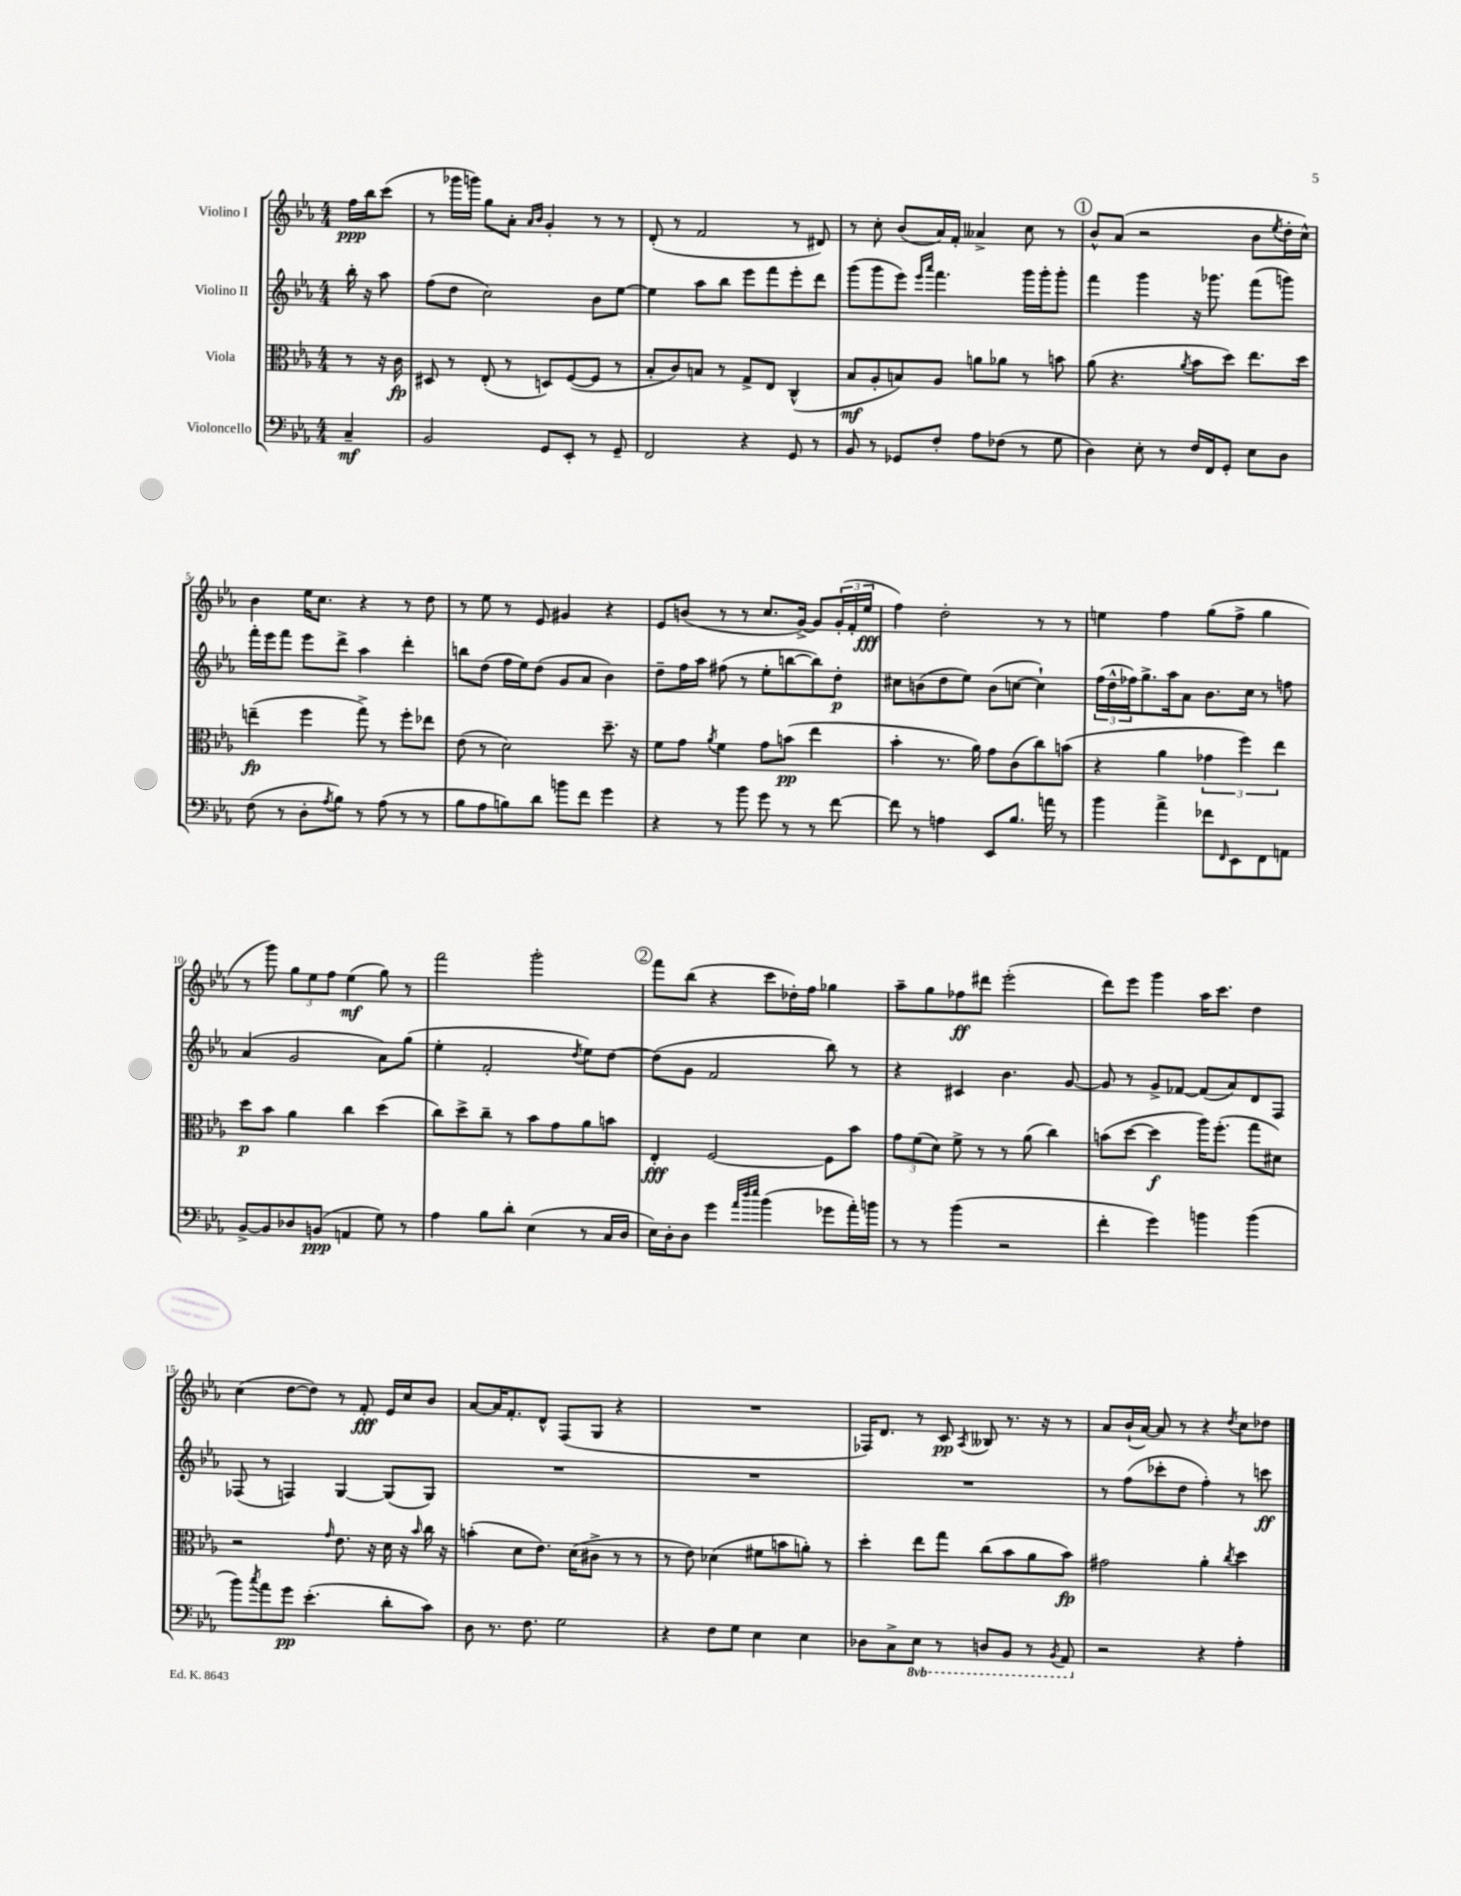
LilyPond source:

<<
\new StaffGroup <<
\new Staff = "s0" \with { instrumentName = "Violino I" } {
    \clef treble \key ees \major \numericTimeSignature \time 4/4 \partial 4
    f''16\ppp bes''16 c'''8( |
    r8 ges'''16 g'''16) g''8 aes'8-. \grace { aes'16 bes'16 } g'4-. r8 r8 |
    d'8-.( r8 f'2 r8 dis'8) |
    r8 c''8-. bes'8( aes'16) f'16-. aeses'4-> c''8 r8 |
    \mark \markup { \circle "1" } bes'8-^ aes'8( r2 bes'8 \acciaccatura { ees''8 } d''16-. c''16-^) |
    bes'4 ees''16 c''8. r4 r8 d''8 |
    r8 ees''8 r8 ees'8 gis'4 r4 |
    ees'8 b'8( r8 r8 c''8. g'16~->) g'8 \tuplet 3/2 { g'16-.( f'16-. ees''16\fff } |
    f''4) d''2-. r8 r8 |
    e''4 f''4 g''8( f''8-> g''4 |
    r8 g'''8) \tuplet 3/2 { g''8 ees''8 f''8 } ees''4\mf( g''8) r8 |
    f'''2 g'''2-. |
    \mark \markup { \circle "2" } f'''8 bes''8( r4 c'''8 des''16-.) f''16 ges''4 |
    aes''8-- g''8 fes''8\ff dis'''8 ees'''2-.( |
    d'''8) ees'''8 g'''4 aes''16 c'''8. d''4 |
    c''4( d''8~ d''8) r8 f'8-.\fff ees'16 c''16 bes'8 |
    aes'8~ aes'16 f'8.-. d'8-^ f8( g8 r4 |
    R1 |
    fes16) d'8. r8 c'8\pp \acciaccatura { aes8 } beses8 r8. r16 r8 |
    aes'8 bes'16-!( aes'16~) aes'8 r8 r4 \acciaccatura { d''8 } c''8 des''8 \bar "|." |
}
\new Staff = "s1" \with { instrumentName = "Violino II" } {
    \clef treble \key ees \major \numericTimeSignature \time 4/4 \partial 4
    bes''16-. r16 aes''8 |
    f''8( d''8 c''2) bes'8 ees''8~ |
    ees''4 aes''8 bes''8 ees'''8 f'''8 ees'''8-. d'''8 |
    g'''8( g'''8 ees'''8) \grace { ees'''16 aes'''16 } f'''4. g'''16 g'''16-. g'''8-. |
    \mark \markup { \circle "1" } f'''4 g'''4 r16 ges'''8. f'''8( g'''8) |
    f'''16-. ees'''16 f'''8 ees'''8 d'''8-> aes''4 d'''4-. |
    b''8 d''8( f''16 ees''16) d''8( g'8 aes'8 bes'4) |
    d''8-- f''16 aes''16 fis''8( r8 ees''8-. b''8~ b''8) d''8-.\p |
    cis''8 b'8( d''8 ees''8) b'8( c''8~ c''4-!) |
    \tuplet 3/2 { f''16( d''16-^ fes''16) } g''8.-> aes''16 aes'8 bes'8. c''16 r8 f''8 |
    aes'4( g'2 aes'8) g''8( |
    ees''4-. f'2-. \acciaccatura { d''8 } ees''8) d''8~ |
    \mark \markup { \circle "2" } d''8( g'8 f'2 bes''8) r8 |
    r4 cis'4 bes'4. g'8~ |
    g'8 r8 g'8-> fes'8~ fes'8( aes'8) d'8 f8 |
    fes8( r8 f4) g4~ g8( g8) |
    R1 |
    R1 |
    R1 |
    r8 f''8( ces'''8-. d''8 f''4-.) r8 c'''8\ff \bar "|." |
}
\new Staff = "s2" \with { instrumentName = "Viola" } {
    \clef alto \key ees \major \numericTimeSignature \time 4/4 \partial 4
    r8 r16 c'16\fp |
    dis8 r8 ees8-.( r8 d8) f8~( f8 r8 |
    bes8-. c'8) b8 r8 g8-> ees8 c4-^( |
    bes8\mf aes8-. b8) aes8 a'8 aes'8 r8 b'8 |
    \mark \markup { \circle "1" } aes'8( r4. \acciaccatura { aes'8 } bes'8 d''8) ees''8. d''16 |
    e''4--\fp( f''4 g''8->) r8 f''8-. ees''8 |
    ees'8( r8 d'2) d''8.-- r16 |
    f'8 g'8 \acciaccatura { aes'8 } f'4 g'8 b'8\pp( ees''4 |
    bes'4-. r8. aes'16) g'8 c'8( c''8) b'8( |
    r4 aes'4 \tuplet 3/2 { ges'4 f''4) ees''4 } |
    d''8\p bes'8 aes'4 c''4 d''4( |
    c''8) d''8-> c''8-- r8 bes'8 g'8 aes'8 b'8 |
    \mark \markup { \circle "2" } ees4-.\fff f2~ f8 bes'8 |
    \tuplet 3/2 { g'8 f'8( d'8) } f'8-> r8 r8 aes'8( c''4) |
    b'8( d''8~ d''4\f aes''16) f''8.-.( g''8 dis'8) |
    r2 \grace { g'16 } ees'8. r16 d'16 r16 \grace { bes'16 } c''16 r16 |
    b'4-.( d'8 ees'8.) d'16( cis'8-> r8 r8 |
    r8 ees'8) des'4( fis'8 b'8 a'8-.) r8 |
    d''4-. ees''8 g''8 c''8( bes'8 aes'8 bes'8\fp) |
    gis'2 aes'4-. \acciaccatura { c''8 } d''4 \bar "|." |
}
\new Staff = "s3" \with { instrumentName = "Violoncello" } {
    \clef bass \key ees \major \numericTimeSignature \time 4/4 \set Staff.ottavationMarkups = #ottavation-simple-ordinals \partial 4
    c4--\mf |
    bes,2 g,8 ees,8-. r8 g,8-- |
    f,2 r4 g,8 r8 |
    bes,8 r8 ges,8 f8-. aes8 fes8( r8 g8 |
    \mark \markup { \circle "1" } d4) ees8-. r8 f16 f,16 g,8-. ees8 d8 |
    f8( r8 d8-. \acciaccatura { aes8 } bes8) r8 aes8( r8 r8 |
    bes8 aes8 b8) d'8 b'8 f'8 g'4 |
    r4 r8 bes'8 g'8 r8 r8 f'8~ |
    f'8 r8 a4 ees,8 bes8. a'16 r8 |
    bes'4 aes'4-> fes'8 \grace { f,16 } ees,8 f,8 a,8 |
    bes,8~-> bes,8 des8 b,8\ppp( a,4 g8) r8 |
    aes4 bes8 d'8-. ees4( r8 c16 d16 |
    \mark \markup { \circle "2" } ees16) d16-. d8 g'4 \grace { aes'32 d''32 ees''32 } bes'4( ges'8 aes'16-.) b'16 |
    r8 r8 bes'4( r2 |
    f'4-. g'4) b'4 b'4( |
    bes'8) \acciaccatura { c''8 } aes'8 g'8\pp ees'4.-.( d'8-. c'8) |
    d8 r8. f8. g2 |
    r4 f8 g8 ees4 ees4 |
    des8 c8-> \ottava #-1 ees,8 r8 d,!8 bes,,8 r8 \acciaccatura { bes,,8 } aes,,8 \ottava #0 |
    r2 r4 aes4-. \bar "|." |
}
>>
>>
